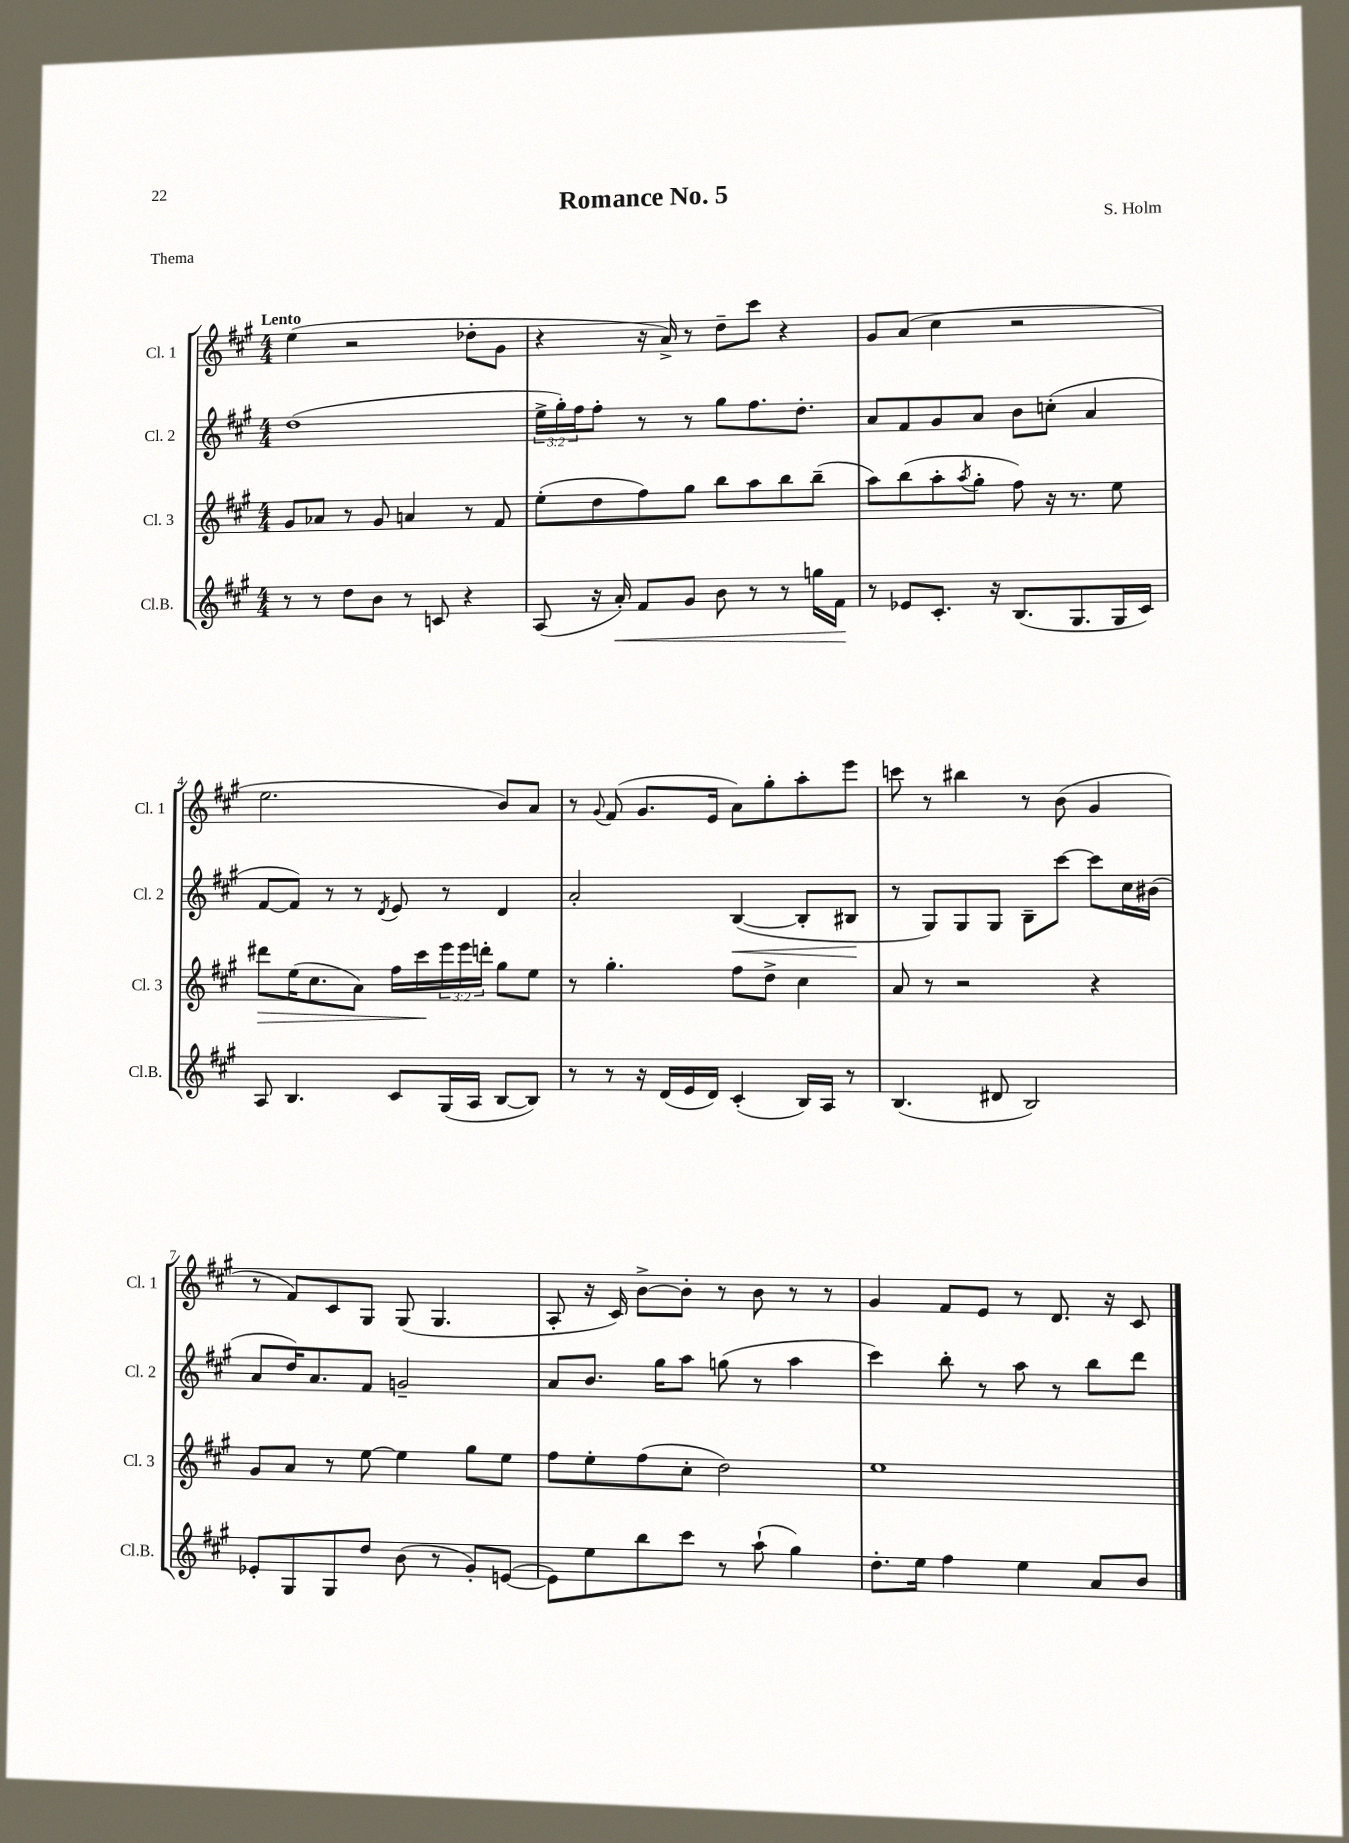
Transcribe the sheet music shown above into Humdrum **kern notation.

**kern	**kern	**kern	**kern
*staff4	*staff3	*staff2	*staff1
*clefG2	*clefG2	*clefG2	*clefG2
*k[f#c#g#]	*k[f#c#g#]	*k[f#c#g#]	*k[f#c#g#]
*M4/4	*M4/4	*M4/4	*M4/4
8r	8g#/L	(1dd	(4ee\
8r	8a-/J	.	.
8dd\L	8r	.	2r
8b\J	8g#/	.	.
8r	4a/	.	.
8c/	.	.	.
4r	8r	.	8dd-'\L
.	8f#/	.	8g#\J
=	=	=	=
(8A/	(8ee'\L	24ee^\LL	4r
.	.	24gg#'\)	.
.	.	24ff#\J	.
16r	8dd\	8ff#'\J	.
16a'/)	.	.	.
8f#/L	8ff#\)	8r	16r
.	.	.	16a^/)
8g#/J	8gg#\J	8r	8r
8b\	8bb\L	8gg#\L	8dd~\L
8r	8aa\	8.ff#\	8ccc#\J
8r	8bb\	.	4r
.	.	8.dd'\J	.
16gg\LL	(8bb~\J	.	.
16f#\JJ	.	.	.
=	=	=	=
8r	8aa\L)	8a/L	8g#/L
8e-/L	(8bb\	8f#/	(8a/J
8.c#'/J	8aa'\	8g#/	4cc#\
.	8qaa/	.	.
.	8gg#'\J	8a/J	.
16r	.	.	.
(8.B/L	8ff#\)	8b\L	2r
.	16r	(8cc'\J	.
8.G#/	8.r	.	.
.	.	4a/	.
16G#/L	8ee\	.	.
16c#/JJ)	.	.	.
=	=	=	=
8A/	8ddd#\L	[8f#/L	2.ee\
4.B/	(16ee\K	8f#/]J)	.
.	8.cc#\	.	.
.	.	8r	.
.	8a\J)	8r	.
.	.	8qd/	.
8c#/L	16ff#\LL	8e/	.
.	16ccc#\	.	.
(16G#/L	24eee\	8r	.
.	24eee\	.	.
16A/JJ	.	.	.
.	24ddd'\JJ	.	.
[8B/L	8gg#\L	4d/	8b/L)
8B/]J)	8ee\J	.	8a/J
=	=	=	=
8r	8r	2a'/	8r
.	.	.	8qqg#/
8r	4.gg#'\	.	(8f#/
16r	.	.	8.g#/L
(16d/LL	.	.	.
16e/	.	.	.
16d/JJ)	.	.	16e/Jk
(4c#'/	8ff#\L	([4B/	8a\L)
.	8dd^\J	.	8gg#'\
16B/LL)	4cc#\	8B'/]L	8aa'\
16A/JJ	.	.	.
8r	.	8B#/J	8eee\J
=	=	=	=
(4.B/	8a/	8r	8ccc\
.	8r	8G#/L)	8r
.	2r	8G#/	4bb#\
8d#/	.	8G#/J	.
2B/)	.	8B~\L	8r
.	.	[8ccc#\J	(8b\
.	4r	8ccc#\]L	4g#/
.	.	16cc#\L	.
.	.	(16b#\JJ	.
=	=	=	=
8e-'/L	8g#/L	8a/L	8r
8G#/	8a/J	16dd/K)	8f#/L)
.	.	8.a/	.
8G#/	8r	.	8c#/
8dd/J	[8ee\	8f#/J	8G#/J
(8b\	4ee\]	2g~/	(8G#/
8r	.	.	4.G#/
8g#'/L)	8gg#\L	.	.
([8e/J	8ee\J	.	.
=	=	=	=
8e\]L)	8ff#\L	8a/L	8A'/
8ee\	8ee'\	8.b/J	16r
.	.	.	16c#/)
8bb\	(8ff#\	.	[8b^\L
.	.	16gg#\LK	.
8ccc#\J	8cc#'\J	8aa\J	8b'\]J
8r	2dd\)	(8gg\	8r
(8aa`\	.	8r	8b\
4gg#\)	.	4aa\	8r
.	.	.	8r
=	=	=	=
8.dd'\L	1ee	4ccc#\)	4g#/
16ee\Jk	.	.	.
4ff#\	.	8bb'\	8f#/L
.	.	8r	8e/J
4ee\	.	8aa\	8r
.	.	8r	8.d/
8a/L	.	8bb\L	.
.	.	.	16r
8b/J	.	8ddd\J	8c#/
==	==	==	==
*-	*-	*-	*-
